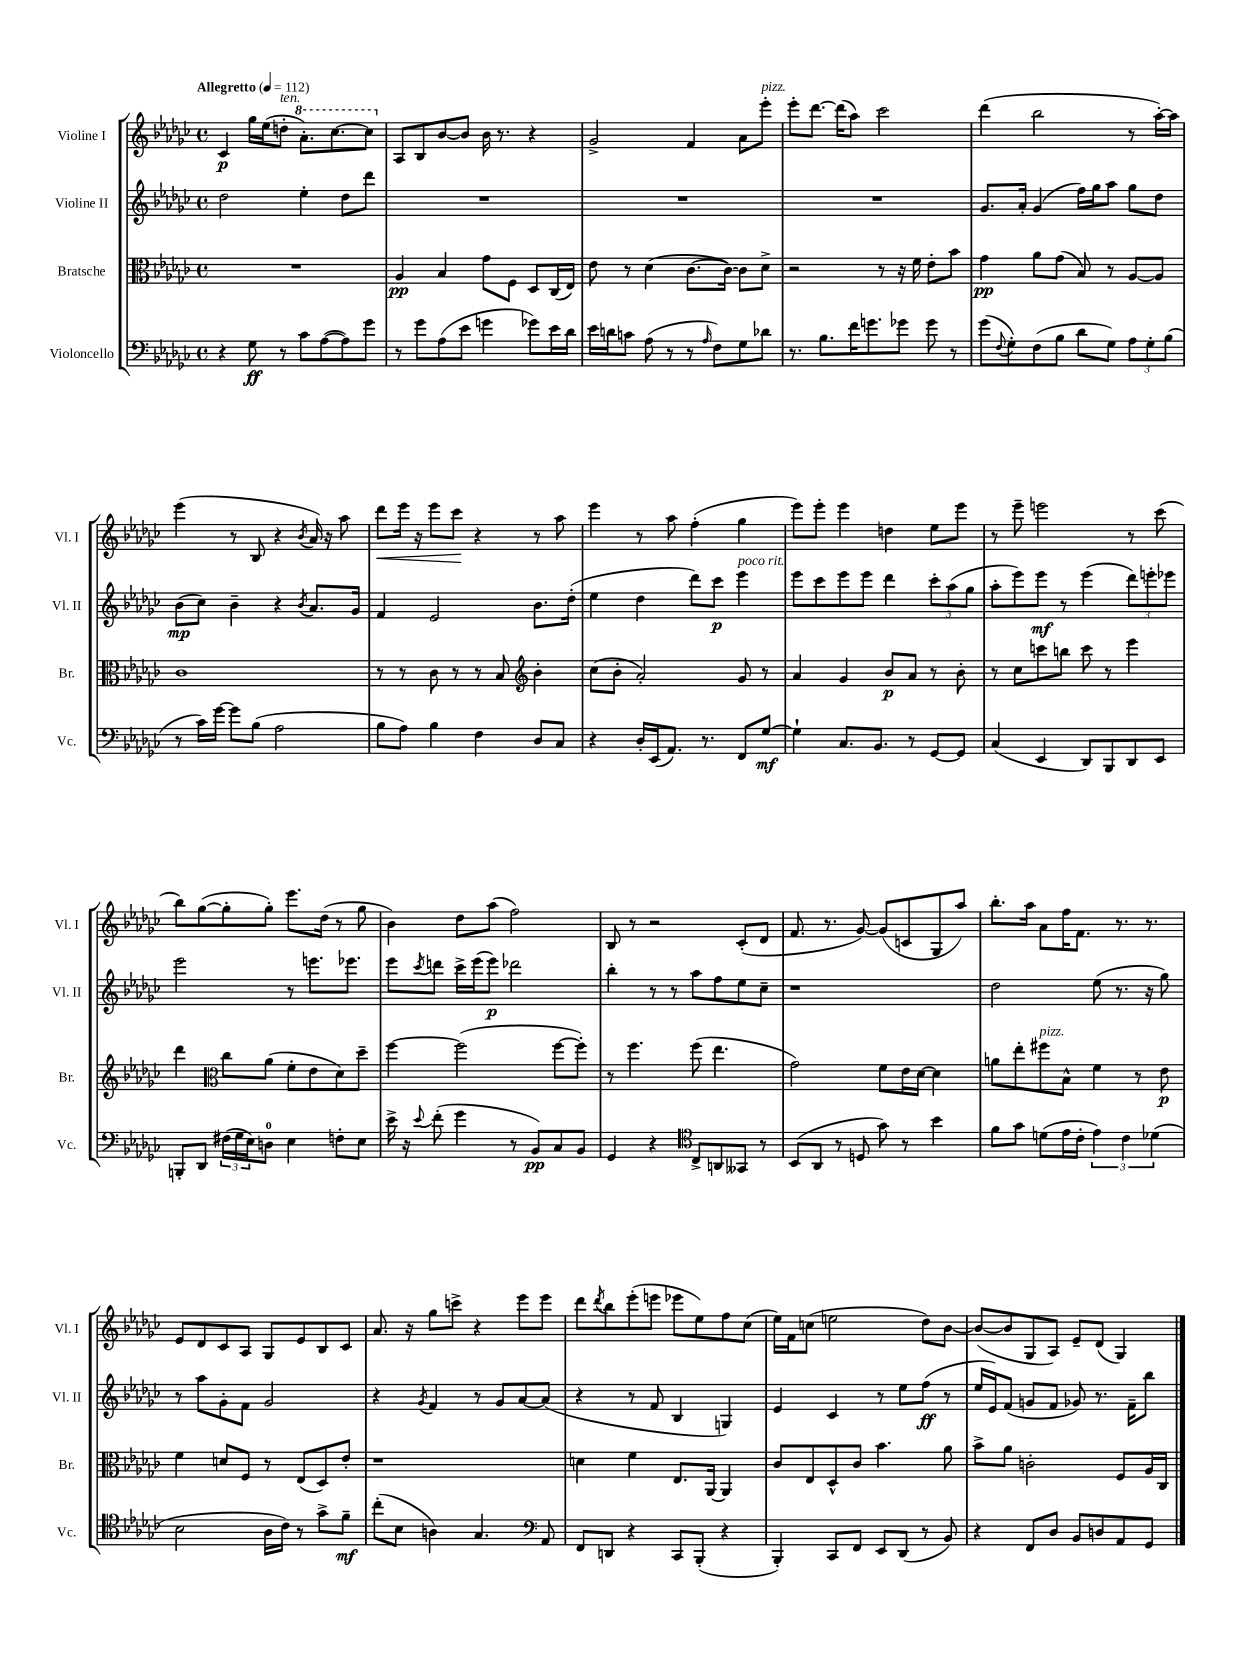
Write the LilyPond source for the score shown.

<<
\new StaffGroup <<
\new Staff = "s0" \with { instrumentName = "Violine I" shortInstrumentName = "Vl. I" } {
    \clef treble \key ges \major \defaultTimeSignature \time 4/4 \tempo "Allegretto" 4 = 112
    ces'4\p ges''16 ees''16( d''8-.^\markup { \italic "ten." } \ottava #1 aes''8.-.) ces'''8.~ ces'''8 \ottava #0 |
    aes8 bes8 bes'8~ bes'8 bes'16 r8. r4 |
    ges'2-> f'4 aes'8 ees'''8-.^\markup { \italic "pizz." } |
    ees'''8-. des'''8.~ des'''16( aes''8) ces'''2 |
    des'''4( bes''2 r8 aes''16~-.) aes''16 |
    ees'''4( r8 bes8 r4 \acciaccatura { bes'8 } aes'16) r16 aes''8 |
    des'''8\< ees'''16 r16 ees'''8 ces'''8\! r4 r8 aes''8 |
    ees'''4 r8 aes''8 f''4-.( ges''4 |
    ees'''8) ees'''8-. ees'''4 d''4 ees''8 ees'''8 |
    r8 ees'''8-- e'''2 r8 ces'''8( |
    bes''8) ges''8~( ges''8-. ges''8-.) ees'''8. des''16( r8 ges''8 |
    bes'4) des''8 aes''8( f''2) |
    bes8 r8 r2 ces'8-.( des'8 |
    f'8. r8. ges'8~) ges'8( c'8 ges8 aes''8) |
    bes''8.-. aes''16 aes'8 f''16 f'8. r8. r8. |
    ees'8 des'8 ces'8 aes8 ges8 ees'8 bes8 ces'8 |
    aes'8. r16 ges''8 c'''8-> r4 ees'''8 ees'''8 |
    des'''8 \acciaccatura { des'''8 } bes''8 ees'''8-.( e'''8 ees'''8 ees''8) f''8 ces''8( |
    ees''16) f'16 c''8( e''2 des''8) bes'8~ |
    bes'8~( bes'8 ges8 aes8) ees'8-- des'8( ges4) \bar "|." |
}
\new Staff = "s1" \with { instrumentName = "Violine II" shortInstrumentName = "Vl. II" } {
    \clef treble \key ges \major \defaultTimeSignature \time 4/4
    des''2 ees''4-. des''8 des'''8 |
    R1 |
    R1 |
    R1 |
    ges'8. aes'16-. ges'4( f''16) ges''16 aes''8 ges''8 des''8 |
    bes'8\mp( ces''8) bes'4-- r4 \acciaccatura { bes'8 } aes'8. ges'16 |
    f'4 ees'2 bes'8. des''16-.( |
    ees''4 des''4 des'''8) ces'''8\p ees'''4^\markup { \italic "poco rit." } |
    ees'''8 ces'''8 ees'''8 ees'''8 des'''4 \tuplet 3/2 { ces'''8-. aes''8( ges''8 } |
    aes''8-. ees'''8) ees'''8\mf r8 ees'''4( \tuplet 3/2 { des'''8) e'''8-. ees'''8 } |
    ees'''2 r8 e'''8. ees'''8. |
    ees'''8 \acciaccatura { ces'''8 } d'''8 ces'''16-> ees'''16( ees'''8\p) des'''2 |
    bes''4-. r8 r8 aes''8 f''8 ees''8 ces''8-- |
    r1 |
    des''2 ees''8( r8. r16 ges''8) |
    r8 aes''8 ges'8-. f'8 ges'2 |
    r4 \acciaccatura { ges'8 } f'4 r8 ges'8 aes'8~ aes'8( |
    r4 r8 f'8 bes4 g4) |
    ees'4 ces'4 r8 ees''8 f''8\ff( r8 |
    ees''16 ees'16) f'8( g'8 f'8 ges'8) r8. f'16-- bes''8 \bar "|." |
}
\new Staff = "s2" \with { instrumentName = "Bratsche" shortInstrumentName = "Br." } {
    \clef alto \key ges \major \defaultTimeSignature \time 4/4
    R1 |
    aes4\pp bes4 ges'8 f8 des8 ces16( ees16) |
    ees'8 r8 des'4( ces'8.~ ces'16~) ces'8 des'8-> |
    r2 r8 r16 f'16 ees'8-. bes'8 |
    ges'4\pp aes'8 ges'8( bes8) r8 aes8~ aes8 |
    ces'1 |
    r8 r8 ces'8 r8 r8 bes8 \clef treble bes'4-. |
    ces''8( bes'8-. aes'2-.) ges'8 r8 |
    aes'4 ges'4 bes'8\p aes'8 r8 bes'8-. |
    r8 ces''8 c'''8 b''8 c'''8 r8 ees'''4 |
    des'''4 \clef alto ces''8 aes'8( f'8-. ees'8 des'8) des''8-- |
    f''4~ f''2( f''8~ f''8-.) |
    r8 f''4. f''8( ees''4. |
    ges'2) f'8 ees'16 des'16~ des'4 |
    a'8 ees''8-. fis''8^\markup { \italic "pizz." } bes8-^ f'4 r8 ees'8\p |
    f'4 d'8 f8 r8 ees8( des8) ees'8-. |
    r1 |
    d'4 f'4 ees8. aes,16~ aes,4 |
    ces'8 ees8 des8-^ ces'8 bes'4. aes'8 |
    bes'8-> aes'8 c'2-. f8 aes16 ces16 \bar "|." |
}
\new Staff = "s3" \with { instrumentName = "Violoncello" shortInstrumentName = "Vc." } {
    \clef bass \key ges \major \defaultTimeSignature \time 4/4
    r4 ges8\ff r8 ces'8 aes8~( aes8) ges'8 |
    r8 ges'8 aes8( ees'8 g'4 ges'8) ees'16 des'16 |
    ees'16 d'16 c'8 aes8( r8 r8 \grace { aes16 } f8) ges8 des'8 |
    r8. bes8. f'16 g'8. ges'8 ges'8 r8 |
    ges'8( \appoggiatura { f8 } ges8-.) f8( bes8 des'8 ges8) \tuplet 3/2 { aes8 ges8-. bes8( } |
    r8 ces'16) ges'16~ ges'8 bes8( aes2 |
    bes8 aes8) bes4 f4 des8 ces8 |
    r4 des16-. ees,16( aes,8.) r8. f,8 ges8~\mf |
    ges4-! ces8. bes,8. r8 ges,8~ ges,8 |
    ces4( ees,4 des,8) bes,,8 des,8 ees,8 |
    b,,8-. des,8 \tuplet 3/2 { fis16( ges16 ees16) } d8-0 ees4 f8-. ees8 |
    ees'16-> r16 \appoggiatura { ees'8 } f'8-.( ges'4 r8 bes,8\pp) ces8 bes,8 |
    ges,4 r4 \clef tenor ces8-> a,8 geses,8 r8 |
    bes,8( aes,8 r8 d8 ges'8) r8 bes'4 |
    f'8 ges'8 d'8( ees'16 ces'16-. \tuplet 3/2 { ees'4) ces'4 des'4( } |
    bes2 aes16 ces'16) r8 ges'8-> f'8--\mf |
    ces''8-.( bes8 a4) ges4. \clef bass aes,8 |
    f,8 d,8 r4 ces,8 bes,,8-.( r4 |
    bes,,4-.) ces,8 f,8 ees,8 des,8( r8 bes,8) |
    r4 f,8 des8 bes,8 d8 aes,8 ges,8 \bar "|." |
}
>>
>>
\layout { \context { \Score \remove "Bar_number_engraver" } }
